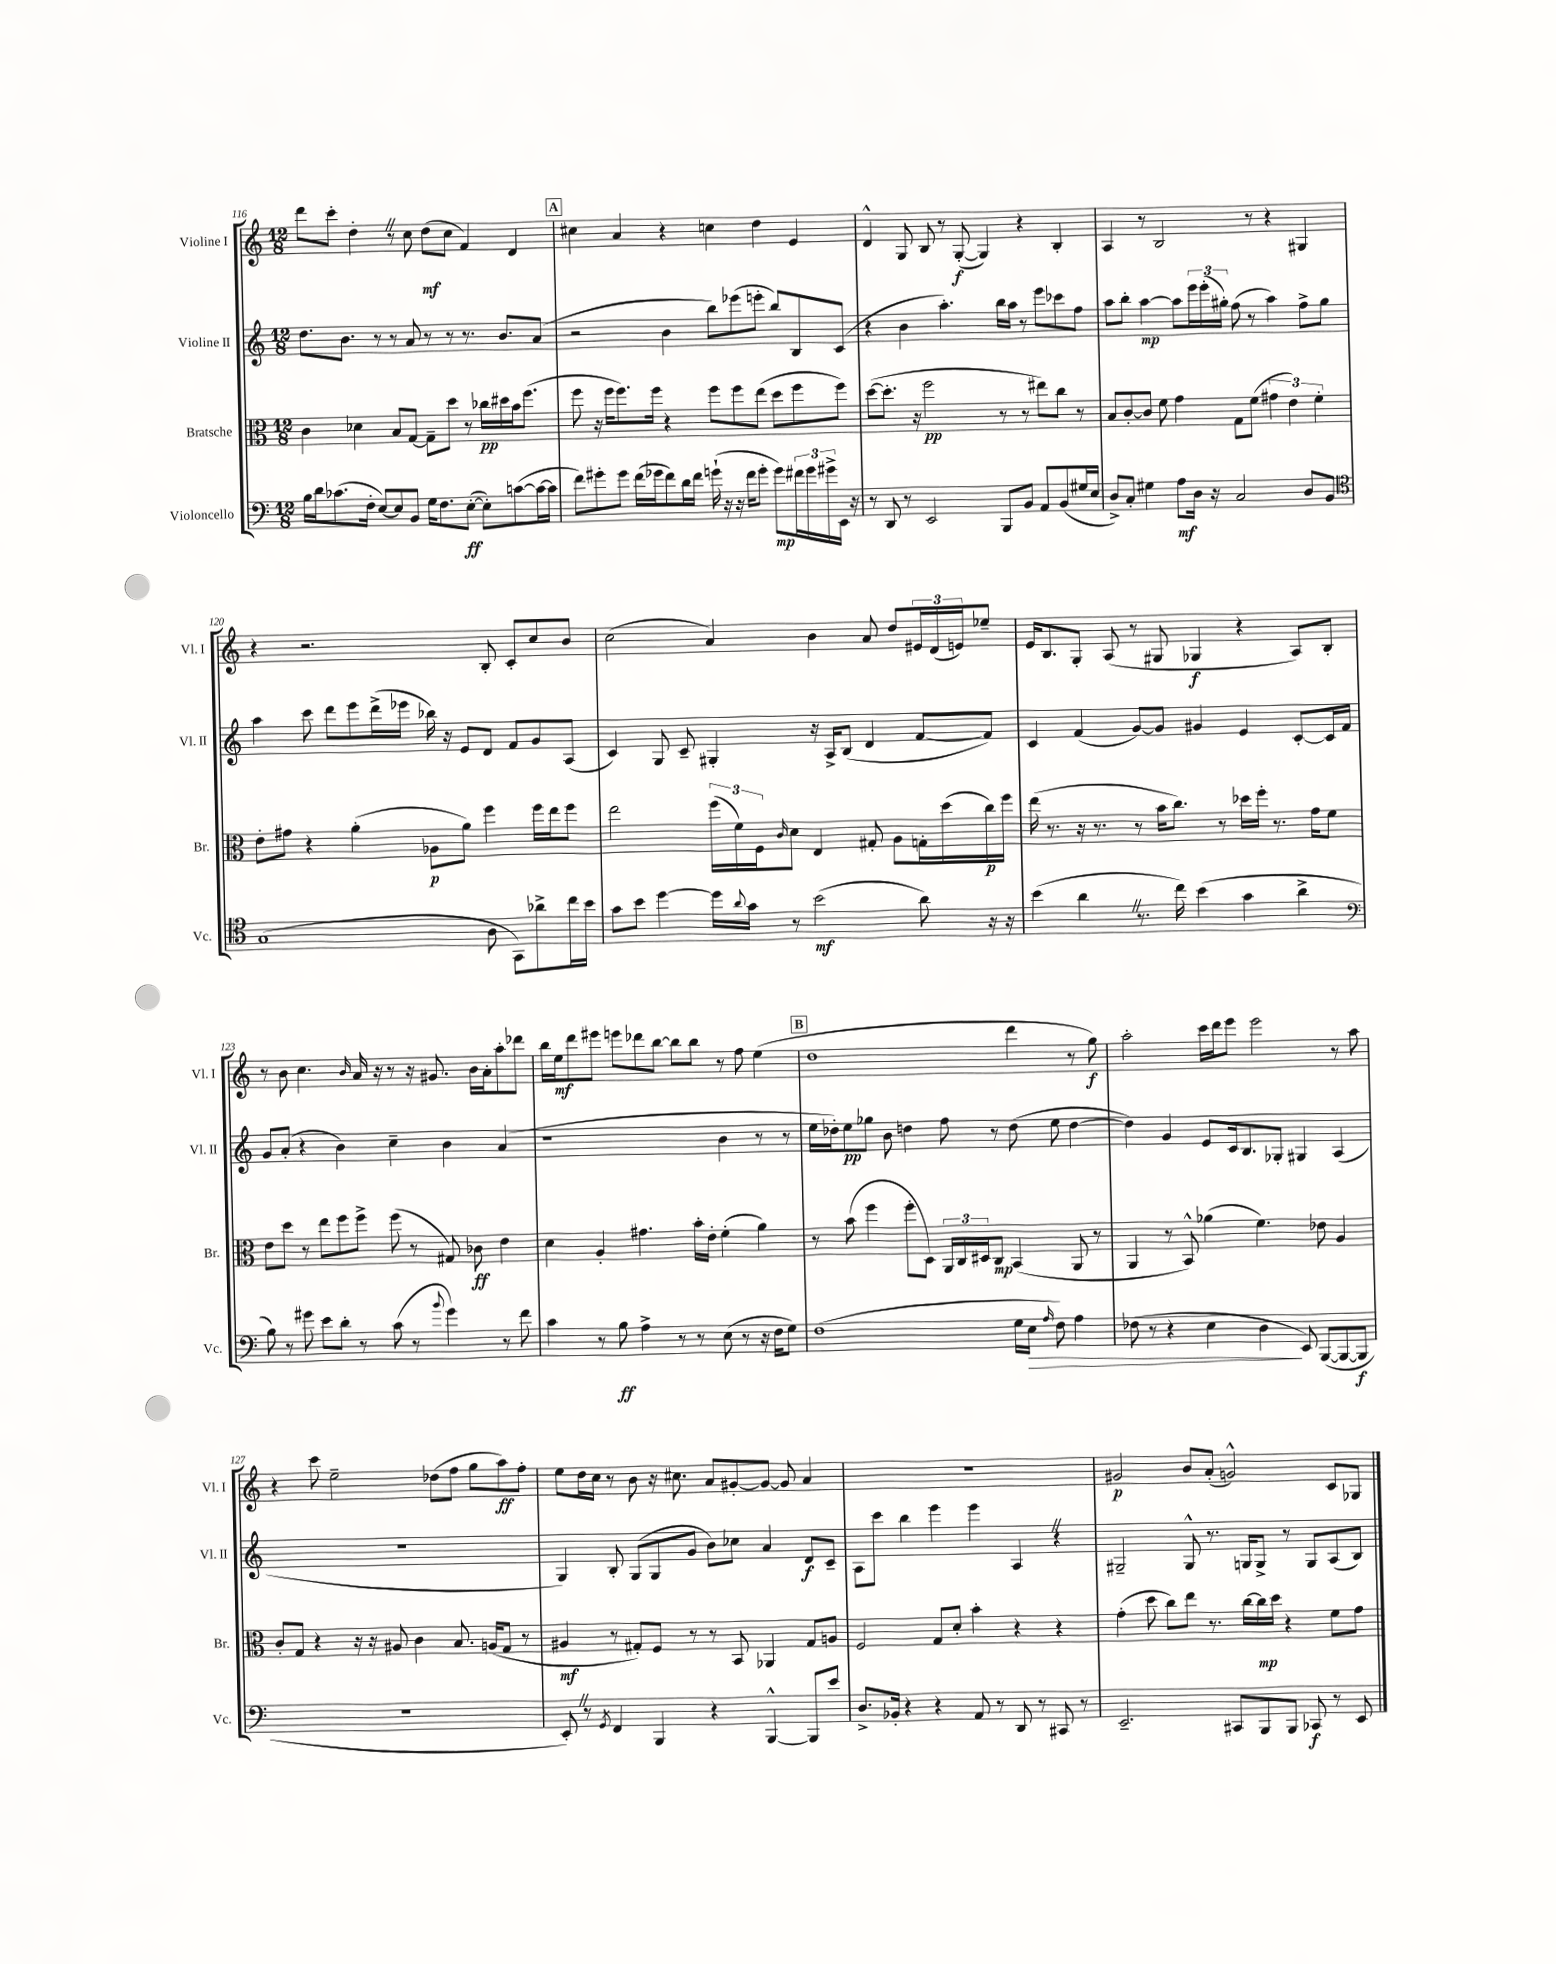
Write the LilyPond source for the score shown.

<<
\new StaffGroup <<
\new Staff = "s0" \with { instrumentName = "Violine I" shortInstrumentName = "Vl. I" } {
    \clef treble \key c \major \numericTimeSignature \time 12/8
    d'''8 c'''8-. d''4-. \once \override BreathingSign.text = \markup { \musicglyph "scripts.caesura.straight" } \breathe r8 c''8 d''8\mf( c''8 f'4) d'4 |
    \mark \markup { \box "A" } cis''4 a'4 r4 c''4 d''4 e'4 |
    d'4-^ g8 b8 r8 g8~-.\f( g4) r4 b4-. |
    a4 r8 b2 r8 r4 gis4 |
    r4 r2. b8-. c'8-. c''8 b'8 |
    c''2( a'4) b'4 a'8 d''8 \tuplet 3/2 { eis'16 d'16( e'16) } ees''8-- |
    e'16 b8. g8-. a8( r8 gis8 ges4\f r4 a8) b8-. |
    r8 b'8 c''4. \grace { b'16 } a'16 r16 r8 r16 gis'8. b'16 a'16-. a''8-. des'''8 |
    b''16 e''16\mf d'''8 eis'''8 e'''8 des'''8 b''8~ b''8 b''8 r8 f''8 e''4( |
    \mark \markup { \box "B" } d''1 d'''4 r8 g''8\f) |
    a''2-. c'''16 d'''16 e'''8 e'''2 r8 a''8 |
    r4 c'''8 e''2-- des''8( f''8 g''8 a''8\ff) f''8-. |
    e''8 d''16 c''16 r8 b'8 r16 cis''8. a'8 gis'8~-. gis'8~ gis'8 a'4 |
    R1. |
    gis'2\p b'8 a'8-.( g'2-^) c'8 ges8 \bar "|." |
}
\new Staff = "s1" \with { instrumentName = "Violine II" shortInstrumentName = "Vl. II" } {
    \clef treble \key c \major \numericTimeSignature \time 12/8
    d''8. b'8. r8 r8 a'8 r8 r8 r8. b'8. a'8( |
    \mark \markup { \box "A" } r2 b'4 b''8) ees'''8( e'''8-. b''8) b8 c'8( |
    r4 b'4 a''4.-.) b''16 a''16 r8 e'''8 ces'''8 f''8 |
    a''8 b''8-. a''4~\mp a''8 \tuplet 3/2 { e'''16 e'''16-.( gis''16-.) } f''8( r8 a''4) f''8-> gis''8 |
    a''4 c'''8 d'''8 e'''8 d'''16->( ees'''16 bes''16) r16 e'8 d'8 f'8 g'8 a8( |
    c'4) g8 c'8-- gis4-. r16 a16-> b8( d'4 f'8~ f'8) |
    c'4 f'4( g'8~) g'8 gis'4 e'4 c'8~-. c'16 f'16 |
    g'8 a'8-.( r4 b'4) c''4-- b'4 a'4( |
    r1 b'4 r8 r8 |
    \mark \markup { \box "B" } e''16 des''16-.) e''8\pp ges''8 b'8 d''4 f''8 r8 d''8( e''8 d''4~ |
    d''4) g'4 e'8 c'16 b8. ges8-. gis4 a4( |
    R1. |
    g4) b8-. g8( g8 g'8 b'8) ces''8 a'4 d'8\f c'8-- |
    a8 c'''8 b''4 e'''4 e'''4 a4 \once \override BreathingSign.text = \markup { \musicglyph "scripts.caesura.straight" } \breathe r4 |
    gis2-- gis8-^ r8. g16 g8-> r8 g8 a8( b8) \bar "|." |
}
\new Staff = "s2" \with { instrumentName = "Bratsche" shortInstrumentName = "Br." } {
    \clef alto \key c \major \numericTimeSignature \time 12/8
    c'4 des'4 b8 g8~ g8-- d''8 r8 ces''16\pp dis''16 b'16 f''8.( |
    \mark \markup { \box "A" } f''8 r16 f''16 f''8.) f''16 r4 f''8 f''8 e''8( d''8 f''8 f''8) |
    d''8~( d''8.-. r16 f''2\pp r8 r8 eis''8) c''8 r8 |
    b8 c'8~-. c'8 f'8 g'4 g8 f'8( \tuplet 3/2 { gis'4 e'4) f'4-. } |
    e'8-. gis'8 r4 a'4-.( aes8\p a'8) f''4 f''16 e''16 f''8 |
    e''2 \tuplet 3/2 { f''16( f'16) f16 } \grace { c'16 } d'8 e4 gis8-. a8 g16-. d''16( c''16\p) f''16 |
    e''16( r8. r16 r8. r8 b'16 c''8.) r8 des''16 f''16-. r8. g'16 f'8 |
    e'8 d''8 r8 e''8 f''8 f''8-> f''8( r8 gis8) ces'8\ff e'4 |
    d'4 a4-. gis'4. b'16-. e'16-. f'4-.( a'4) |
    \mark \markup { \box "B" } r8 b'8( f''4 f''8-. d8) \tuplet 3/2 { a,16 c16 dis16 } c8\mp b,4( a,8 r8 |
    a,4 r8 b,8-^) aes'4( f'4.) ees'8 a4 |
    c'8-. g8 r4 r16 r16 ais8 c'4 b8. a16( g8 r8 |
    ais4\mf r8 gis8-.) f8 r8 r8 b,8 aes,4 gis8 a8 |
    f2 g8 d'8-. b'4-. r4 r4 |
    g'4-.( d''8 c''8) e''8 r8. c''16~ c''16\mp d''16 r4 f'8 g'8 \bar "|." |
}
\new Staff = "s3" \with { instrumentName = "Violoncello" shortInstrumentName = "Vc." } {
    \clef bass \key c \major \numericTimeSignature \time 12/8
    b16 d'16 ces'8.( f16-. e8~) e8 b,8 g16 f8. e8~-.\ff( e8-.) c'8~( c'16~ c'16 |
    \mark \markup { \box "A" } f'8) gis'8-. gis'8 f'16( ges'16 f'8) d'16 f'16 g'16-!( r16 r16 f'16 g'8-. g'8\mp) \tuplet 3/2 { fis'16 g'16 gis'16-> } e,16 r16 |
    r8 d,8 r8 e,2 b,,8 b,8 a,8 b,8( gis16 e16 |
    d8->) c8-. gis4 a8\mf d16 r16 c2 d8 b,8 |
    \clef tenor g1( a8 g,8) aes'8-> c''16 b'16 |
    g'8 b'8 d''4~ d''16 \appoggiatura { a'8 } g'16 r8 b'2\mf( a'8) r16 r16 |
    b'4( a'4 \once \override BreathingSign.text = \markup { \musicglyph "scripts.caesura.straight" } \breathe r8. c''16) b'4( g'4 a'4-> |
    \clef bass b8) r8 gis'8 e'8 d'8-. r8 c'8( r8 \appoggiatura { b'8 } gis'4) r8 f'8 |
    c'4 r8 b8\ff a4-> r8 r8 e8( r8 r16 f16 g8) |
    \mark \markup { \box "B" } f1( g16 e16\> \grace { a16 } f8) a4 |
    fes8( r8 r4 e4 d4\! e,8) b,,8~( b,,8~ b,,8\f |
    R1. |
    e,8-.) \once \override BreathingSign.text = \markup { \musicglyph "scripts.caesura.straight" } \breathe r8 \acciaccatura { g,8 } f,4 b,,4 r4 b,,4~-^ b,,8 e'8 |
    d8.-> bes,16-. r4 r4 a,8 r8 d,8 r8 cis,8 r8 |
    e,2.-- cis,8 b,,8 b,,8 ces,8\f r8 e,8 \bar "|." |
}
>>
>>
\layout { \context { \Score currentBarNumber = #116 } }
